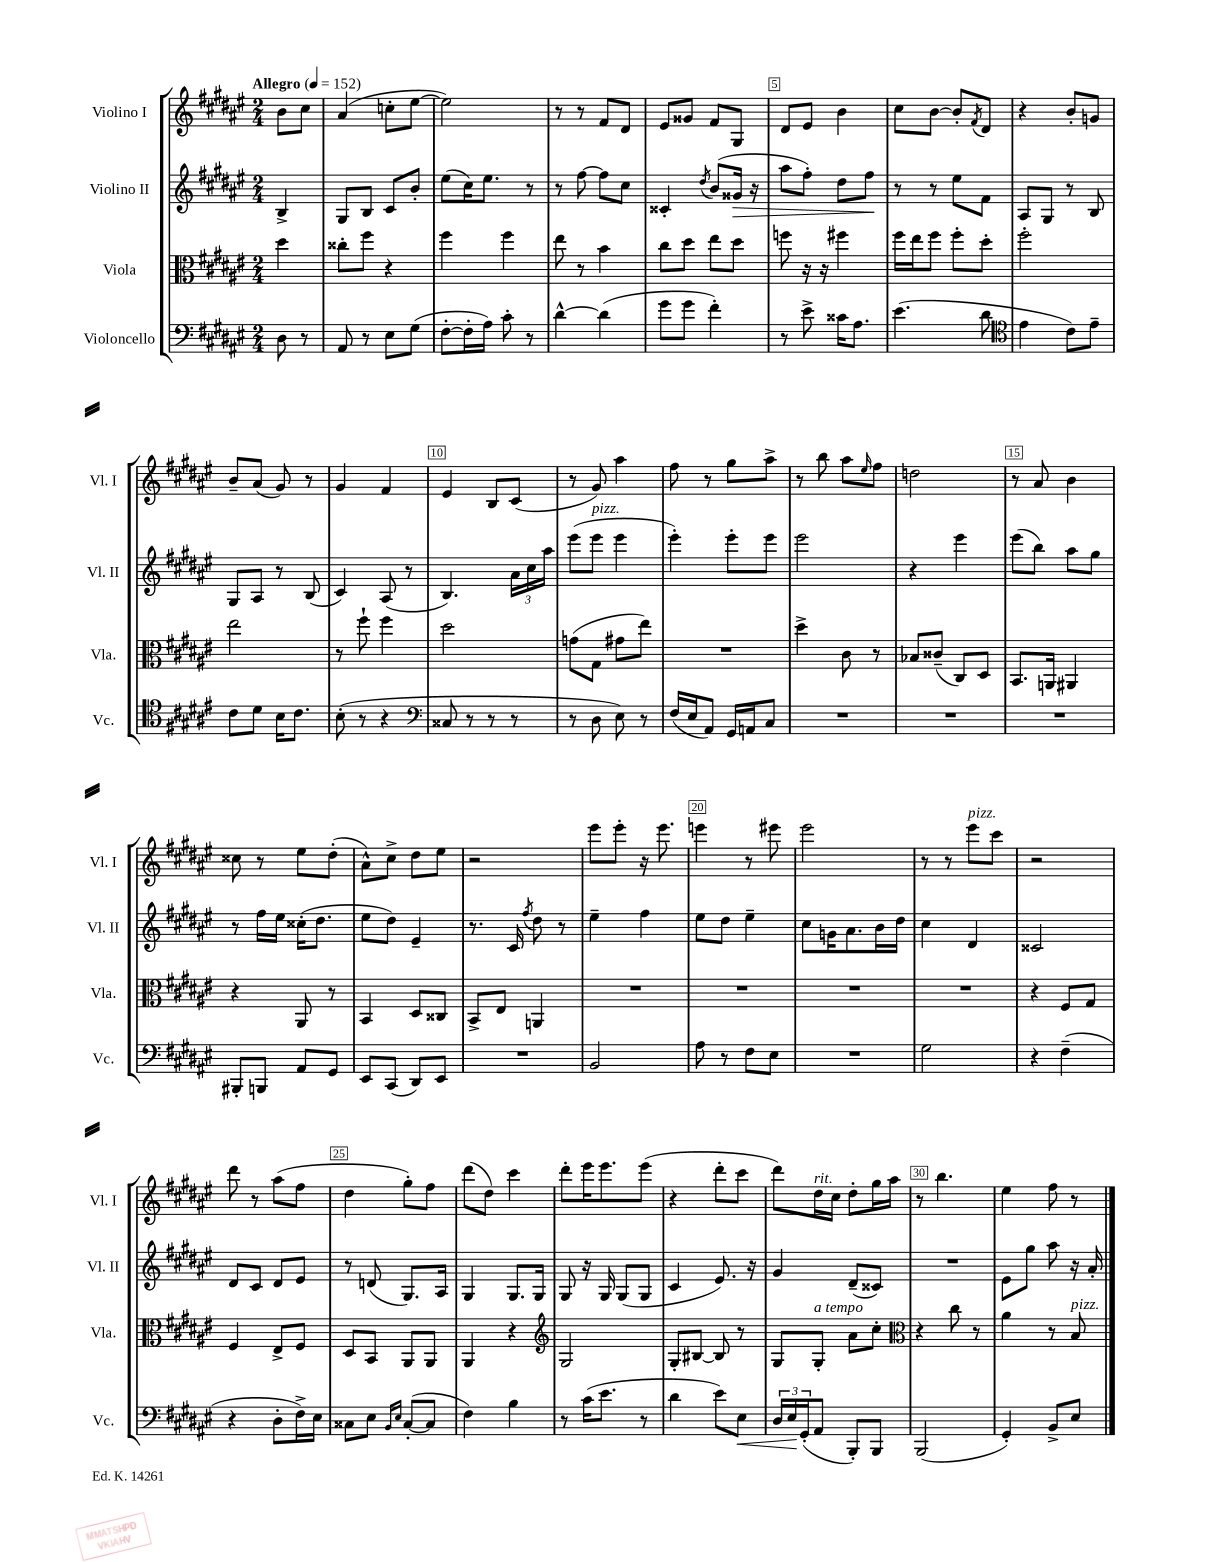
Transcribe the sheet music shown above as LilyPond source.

<<
\new StaffGroup <<
\new Staff = "s0" \with { instrumentName = "Violino I" shortInstrumentName = "Vl. I" } {
    \clef treble \key fis \major \numericTimeSignature \time 2/4 \partial 4 \tempo "Allegro" 4 = 152
    b'8 cis''8 |
    ais'4( c''8-. eis''8~ |
    eis''2) |
    r8 r8 fis'8 dis'8 |
    eis'8 gisis'8 fis'8 gis8 |
    dis'8 eis'8 b'4 |
    cis''8 b'8~ b'8-. \acciaccatura { fis'8 } dis'8 |
    r4 b'8-. g'8 |
    b'8-- ais'8( gis'8) r8 |
    gis'4 fis'4 |
    eis'4 b8 cis'8( |
    r8 gis'8) ais''4 |
    fis''8 r8 gis''8 ais''8-> |
    r8 b''8 ais''8 \grace { eis''16 } fis''8 |
    d''2 |
    r8 ais'8 b'4 |
    cisis''8 r8 eis''8 dis''8-.( |
    ais'8-^) cis''8-> dis''8 eis''8 |
    r2 |
    eis'''8 eis'''8-. r16 eis'''8. |
    e'''4 r8 eis'''8 |
    eis'''2 |
    r8 r8 eis'''8^\markup { \italic "pizz." } cis'''8 |
    r2 |
    dis'''8 r8 ais''8( fis''8 |
    dis''4 gis''8-.) fis''8 |
    dis'''8( dis''8) cis'''4 |
    dis'''8-. eis'''16 eis'''8. eis'''8( |
    r4 dis'''8-. cis'''8 |
    dis'''8) dis''16^\markup { \italic "rit." } cis''16 dis''8-. gis''16 ais''16 |
    r8 b''4. |
    eis''4 fis''8 r8 \bar "|." |
}
\new Staff = "s1" \with { instrumentName = "Violino II" shortInstrumentName = "Vl. II" } {
    \clef treble \key fis \major \numericTimeSignature \time 2/4 \partial 4
    b4-> |
    gis8 b8 cis'8 b'8-. |
    eis''8( cis''16) eis''8. r8 |
    r8 fis''8~ fis''8 cis''8 |
    cisis'4-. \acciaccatura { dis''8 } b'8( gisis'16\> r16 |
    ais''8 fis''8-.) dis''8 fis''8\! |
    r8 r8 eis''8 fis'8 |
    ais8 gis8 r8 b8 |
    gis8 ais8 r8 b8( |
    cis'4) ais8( r8 |
    b4.) \tuplet 3/2 { ais'16 cis''16 ais''16 } |
    eis'''8( eis'''8^\markup { \italic "pizz." } eis'''4 |
    eis'''4-.) eis'''8-. eis'''8 |
    eis'''2 |
    r4 eis'''4 |
    eis'''8( b''8) ais''8 gis''8 |
    r8 fis''16 eis''16 cisis''16-.( dis''8. |
    eis''8 dis''8) eis'4-- |
    r8. cis'16 \acciaccatura { fis''8 } dis''8 r8 |
    eis''4-- fis''4 |
    eis''8 dis''8 eis''4-- |
    cis''8 g'16 ais'8. b'16 dis''16 |
    cis''4 dis'4 |
    cisis'2 |
    dis'8 cis'8 dis'8 eis'8 |
    r8 d'8( gis8.) ais16 |
    gis4 gis8. gis16 |
    gis8 r16 gis16 gis8( gis8 |
    cis'4 eis'8.) r16 |
    gis'4 dis'8--( cisis'8) |
    R2 |
    eis'8 gis''8 ais''8 r16 ais'16-. \bar "|." |
}
\new Staff = "s2" \with { instrumentName = "Viola" shortInstrumentName = "Vla." } {
    \clef alto \key fis \major \numericTimeSignature \time 2/4 \partial 4
    dis''4 |
    cisis''8-. fis''8 r4 |
    fis''4 fis''4 |
    eis''8 r8 b'4 |
    cis''8 dis''8 eis''8 dis''8 |
    f''8 r16 r16 fis''4 |
    fis''16 eis''16 fis''8 fis''8-. dis''8-. |
    fis''2-. |
    eis''2 |
    r8 fis''8-! fis''4 |
    dis''2 |
    g'8( gis8 gis'8 eis''8) |
    R2 |
    dis''4-> cis'8 r8 |
    bes8 cisis'8--( cis8) dis8 |
    b,8. a,16 ais,4 |
    r4 ais,8 r8 |
    b,4 dis8 cisis8 |
    b,8-> eis8 a,4 |
    R2 |
    R2 |
    R2 |
    R2 |
    r4 fis8 gis8 |
    fis4 eis8-> fis8 |
    dis8 b,8 ais,8 ais,8 |
    ais,4 r4 |
    \clef treble gis2 |
    gis8-. bis8~ bis8 r8 |
    gis8 gis8-.^\markup { \italic "a tempo" } ais'8 cis''8-. |
    \clef alto r4 cis''8 r8 |
    ais'4 r8 b8^\markup { \italic "pizz." } \bar "|." |
}
\new Staff = "s3" \with { instrumentName = "Violoncello" shortInstrumentName = "Vc." } {
    \clef bass \key fis \major \numericTimeSignature \time 2/4 \partial 4
    dis8 r8 |
    ais,8 r8 eis8 gis8( |
    fis8~-. fis16-. ais16) cis'8-. r8 |
    dis'4~-^ dis'4( |
    gis'8 gis'8 fis'4-.) |
    r8 eis'8-> cisis'16 ais8. |
    eis'4.( dis'8 |
    \clef tenor eis'4 cis'8) eis'8-- |
    cis'8 dis'8 b16 cis'8. |
    b8-.( r8 r4 |
    \clef bass cisis8 r8 r8 r8 |
    r8 dis8 eis8) r8 |
    fis16( eis16 ais,8) gis,16 a,16 cis8 |
    R2 |
    R2 |
    R2 |
    bis,,8-. b,,8 ais,8 gis,8 |
    eis,8 cis,8( dis,8) eis,8 |
    R2 |
    b,2 |
    ais8 r8 fis8 eis8 |
    R2 |
    gis2 |
    r4 fis4--( |
    r4 dis8-. fis16->) eis16 |
    cisis8 eis8 \grace { b,16 eis16 } cisis8~-.( cisis8 |
    fis4) b4 |
    r8 cis'16( eis'8. r8 |
    dis'4 eis'8) eis8\< |
    \tuplet 3/2 { dis16 eis16\! gis,16-.( } ais,8 b,,8-.) b,,8 |
    b,,2( |
    gis,4-.) b,8-> eis8 \bar "|." |
}
>>
>>
\layout { \context { \Score \override BarNumber.break-visibility = ##(#f #t #t) barNumberVisibility = #(every-nth-bar-number-visible 5) \override BarNumber.stencil = #(make-stencil-boxer 0.1 0.3 ly:text-interface::print) } }
